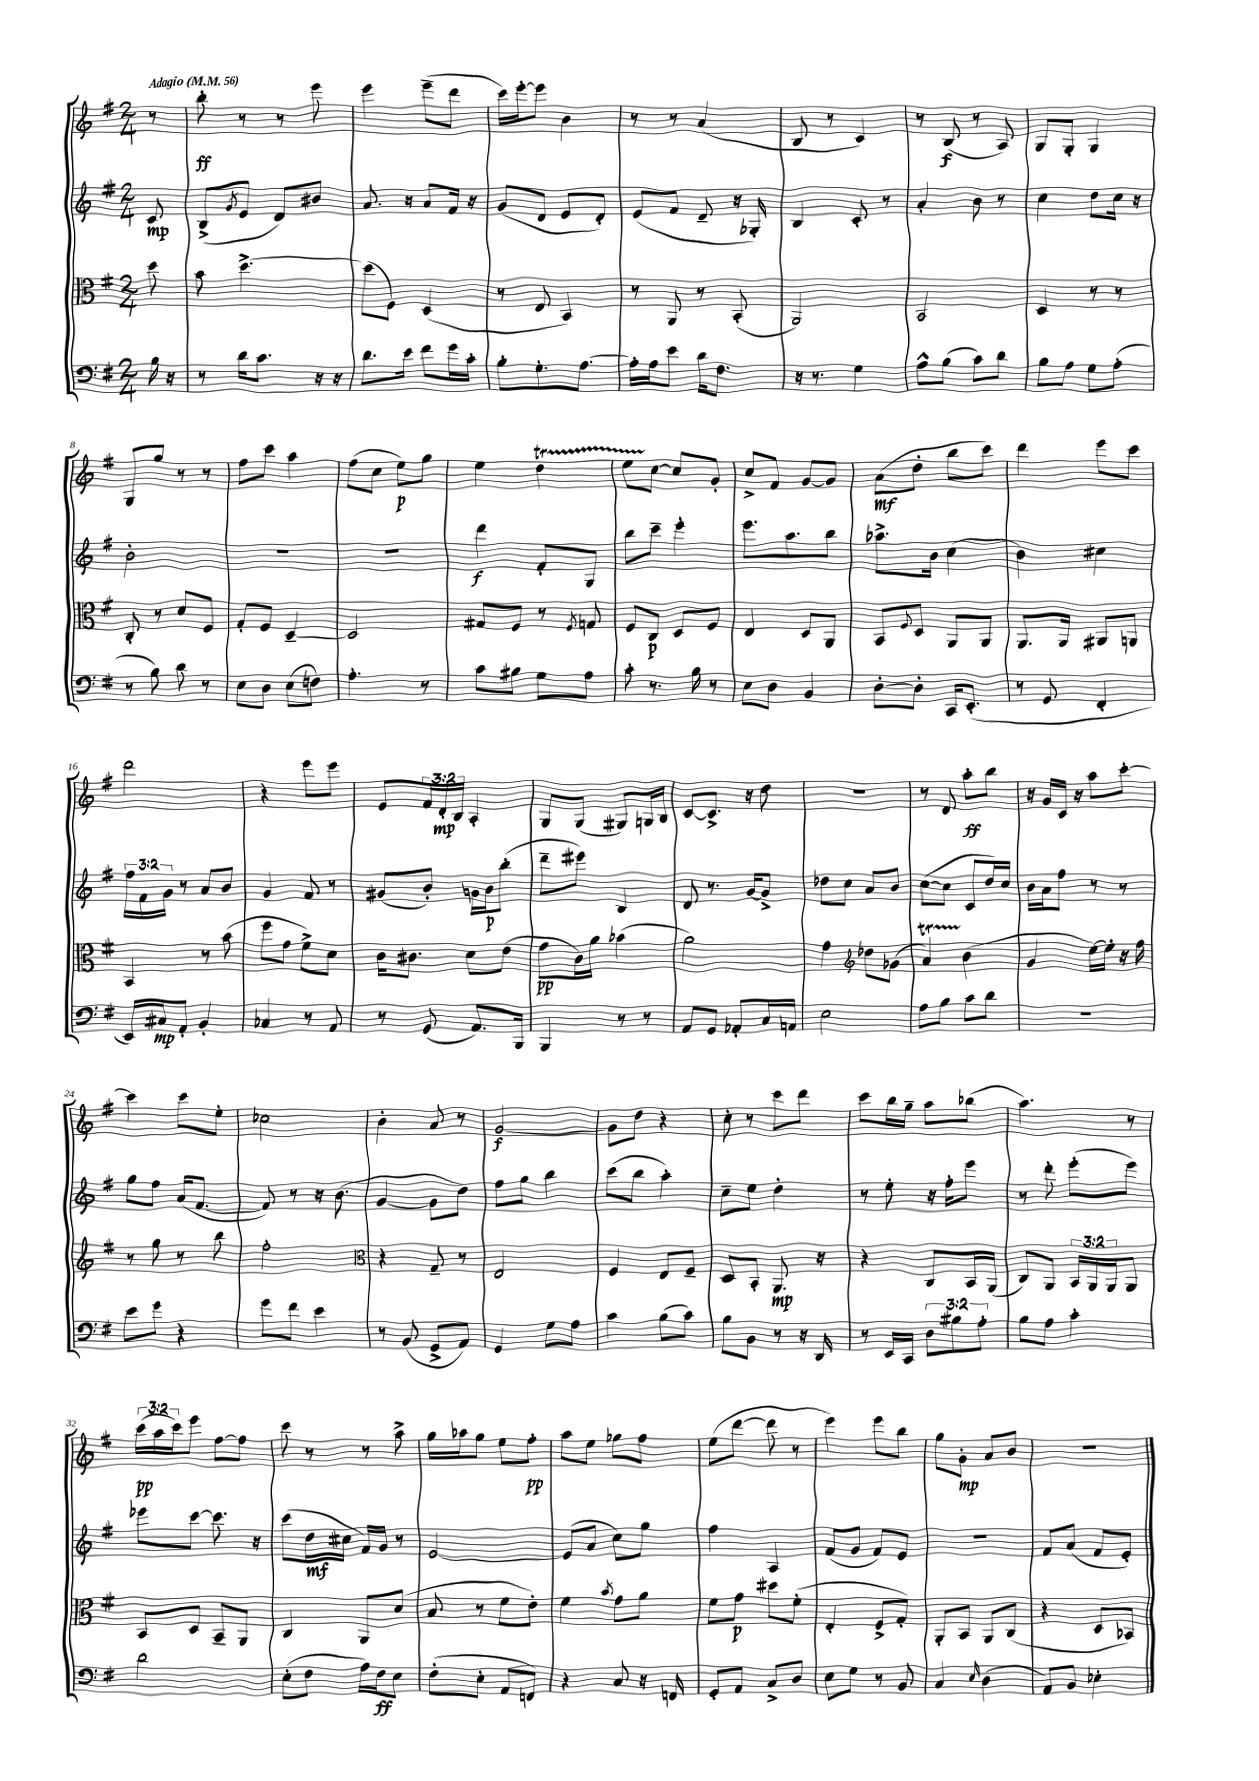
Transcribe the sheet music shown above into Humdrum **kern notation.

**kern	**kern	**kern	**kern
*staff4	*staff3	*staff2	*staff1
*clefF4	*clefC3	*clefG2	*clefG2
*k[f#]	*k[f#]	*k[f#]	*k[f#]
*M2/4	*M2/4	*M2/4	*M2/4
*MM56	*MM56	*MM56	*MM56
16B	8dd	8c	8r
16r	.	.	.
=	=	=	=
8r	8b	(8B^	8bb'
.	.	8qg	.
16d	[4.dd^	8e	8r
8.c	.	.	.
.	.	8d)	8r
16r	.	8b#	8eee
16r	.	.	.
=	=	=	=
8.d	(8dd]	8.a	4eee
.	8F#)	.	.
16e	.	16r	.
8f#	(4D	8a	(8eee~
16g	.	16f#	8ddd
16c'	.	16r	.
=	=	=	=
8B'	8r	(8g	16ccc)
.	.	.	[16eee'
8.G'	8E	8d	8eee]
.	4BB)	8e	4b
[8.A	.	.	.
.	.	8d')	.
=	=	=	=
16A']	8r	(8e	8r
16A	.	.	.
8e	8AA	8f#	8r
16d	8r	8d~	(4a
8.F#	.	.	.
.	(8BB'	16r	.
.	.	16G-')	.
=	=	=	=
16r	2AA)	4B	8B
8.r	.	.	.
.	.	.	8r
4G	.	8c'	4c)
.	.	8r	.
=	=	=	=
8A^^	2BB	4a'	8r
(8B	.	.	(8B
8c)	.	8b	8r
8d	.	8r	8A)
=	=	=	=
8B	4D	4cc	8G
8A	.	.	8G'
8G	8r	8dd	4G
(8A'	8r	16cc	.
.	.	16r	.
=	=	=	=
8r	8C'	2b'	8G
8B)	8r	.	8gg
8d	8d	.	8r
8r	8F#	.	8r
=	=	=	=
8E	8G'	2r	8ff#
8D	8F#	.	8ccc
(8E	[4D~	.	4aa
8F)	.	.	.
=	=	=	=
4.A'	2D]	2r	(8ff#
.	.	.	8cc
.	.	.	8ee)
8r	.	.	8gg
=	=	=	=
8c	8G#	4ddd	4ee
8B#	8F#	.	.
8G	8r	8f#'	4dd
.	8qF#	.	.
8A	8G	8G	.
=	=	=	=
8c'	8F#	8bb	8ee
8.r	8C	8ccc~	[8cc
.	8D	4eee'	8cc]
16B	.	.	.
8r	8F#	.	8g'
=	=	=	=
8E	4E	8.eee	8cc^
8D	.	.	8f#
.	.	8.aa	.
4BB	8D	.	[8g
.	8AA	8bb	8g]
=	=	=	=
[8D'	8BB	8.aa-^	(8a
.	8qqF#	.	.
8D']	8D	.	8dd'
.	.	16b	.
16CC	8AA	(4cc	8bb
(8.EE'	.	.	.
.	8AA	.	8ccc)
=	=	=	=
8r	8.AA	4b)	4ddd
8GG	.	.	.
.	16AA	.	.
4FF#'	8AA#	4cc#	8eee
.	8AA	.	8ccc
=	=	=	=
16EE)	4BB	24ff#	2ddd
.	.	24f#	.
16C#	.	.	.
.	.	24g	.
8AA'	.	8r	.
4BB'	8r	8a	.
.	(8b	8b	.
=	=	=	=
4C-	8ff#	4g	4r
.	8g	.	.
8r	8f#^)	8f#	8eee
8AA	8d	8r	8eee
=	=	=	=
8r	16c	(8g#	8e
.	8.c#	.	.
(8GG	.	8b')	24f#
.	.	.	24d'
.	.	.	24B
8.AA)	8d	16g	4A'
.	.	16b	.
.	(8e	(8bb'	.
16BBB	.	.	.
=	=	=	=
4BBB	8g	8ddd~	8G
.	16c)	8eee#)	(8G
.	16a	.	.
8r	(4b-	4B	8G#)
8r	.	.	16G
.	.	.	16B
=	=	=	=
8AA	2a)	8d	[8c
8GG	.	8.r	8.c^]
8AA-'	.	.	.
.	.	[16g	16r
16C	.	8g^]	8dd
16AA	.	.	.
=	=	=	=
2E	4g	8dd-	2r
.	.	8cc	.
*	*clefG2	*	*
.	8dd-	8a	.
.	(8g-	8b	.
=	=	=	=
8A	4a)	([8cc	8r
8B	.	8cc]	8d
8c	(4b	8c	8aa'
8d	.	16dd)	8bb
.	.	16cc	.
=	=	=	=
2r	4g	16b	16r
.	.	16a	16g
.	.	8ff#	16c
.	.	.	16r
.	[16ee)	8r	8aa
.	16ee']	.	.
.	16r	8r	[8ccc'
.	16ff#	.	.
=	=	=	=
8e	8r	8gg	4ccc]
8g	8gg	8ff#	.
4r	8r	(16a	8ccc
.	.	[8.f#	.
.	8bb	.	8ee'
=	=	=	=
8g	2ff#'	8f#])	2cc-
8f#	.	8r	.
4e	.	16r	.
.	.	(8.b	.
=	=	=	=
*	*clefC3	*	*
8r	4r	[4g	4b'
(8BB	.	.	.
8GG^	8G~	8g]	8a
8AA)	8r	8dd)	8r
=	=	=	=
4GG	2E	8ff#	[2g
.	.	8gg	.
8G	.	4bb	.
8A	.	.	.
=	=	=	=
4c	4F#	(8ccc	8g]
.	.	8bb	8dd
(8B	8E	4aa')	4r
8c)	8F#~	.	.
=	=	=	=
8B	8D	8cc~	8cc'
8BB	8BB'	8ee	8r
8r	8.AA	4dd'	8ccc
16r	.	.	8ddd
16DD	16r	.	.
=	=	=	=
8r	4r	8r	8ccc
16EE	.	8ee'	16bb
16CC	.	.	16gg~
12D	8C	16r	8aa
.	.	16ff#'	.
12B#	.	.	.
.	16BB	8eee	(8bb-
12A'	.	.	.
.	(16AA	.	.
=	=	=	=
8B	8C)	8r	4.aa)
8A	8AA	8ddd'	.
4c'	24BB	(8eee'	.
.	24AA	.	.
.	24AA	.	.
.	8AA	8eee)	8r
=	=	=	=
2d	8BB	8eee-	(24ccc
.	.	.	24aa
.	.	.	24ccc)
.	8D	[8ccc	8eee
.	8BB~	8.ccc]	[8ff#
.	8AA	.	8ff#]
.	.	16r	.
=	=	=	=
(8E'	4C	(8ccc	8ccc
8F#	.	16dd	8r
.	.	16cc#	.
16A)	8AA	16f#)	8r
16F#	.	16g	.
8E	(8d	8r	8aa^
=	=	=	=
(8F#'	8B	[2e	16gg
.	.	.	16aa-
8E'	8r	.	8gg
8AA	8f#	.	8ee
8FF)	8e')	.	8ff#'
=	=	=	=
4r	4f#	(8e]	8aa
.	.	8a	8ee
.	8qb	.	.
8C	8g	8cc)	8gg-
16r	8a	8gg	8ff#
16FF	.	.	.
=	=	=	=
8GG'	8f#	4ff#	(8ee
8AA	8g	.	[8ddd
8C^	8dd#	4A	8ddd]
8D	(8f#'	.	8r
=	=	=	=
8E	4E'	(8f#	4eee)
8G	.	8g	.
8r	8F#^	8f#)	8eee
8BB	8G')	8e	8bb
=	=	=	=
4C	8AA'	2r	8gg
.	8BB	.	8g'
16qqE	.	.	.
(4D	8AA	.	8a
.	(8C	.	8b
=	=	=	=
8AA)	4r	8f#	2r
8BB	.	(8a	.
4E-'	8D	8f#	.
.	8BB-)	8e')	.
==	==	==	==
*-	*-	*-	*-
